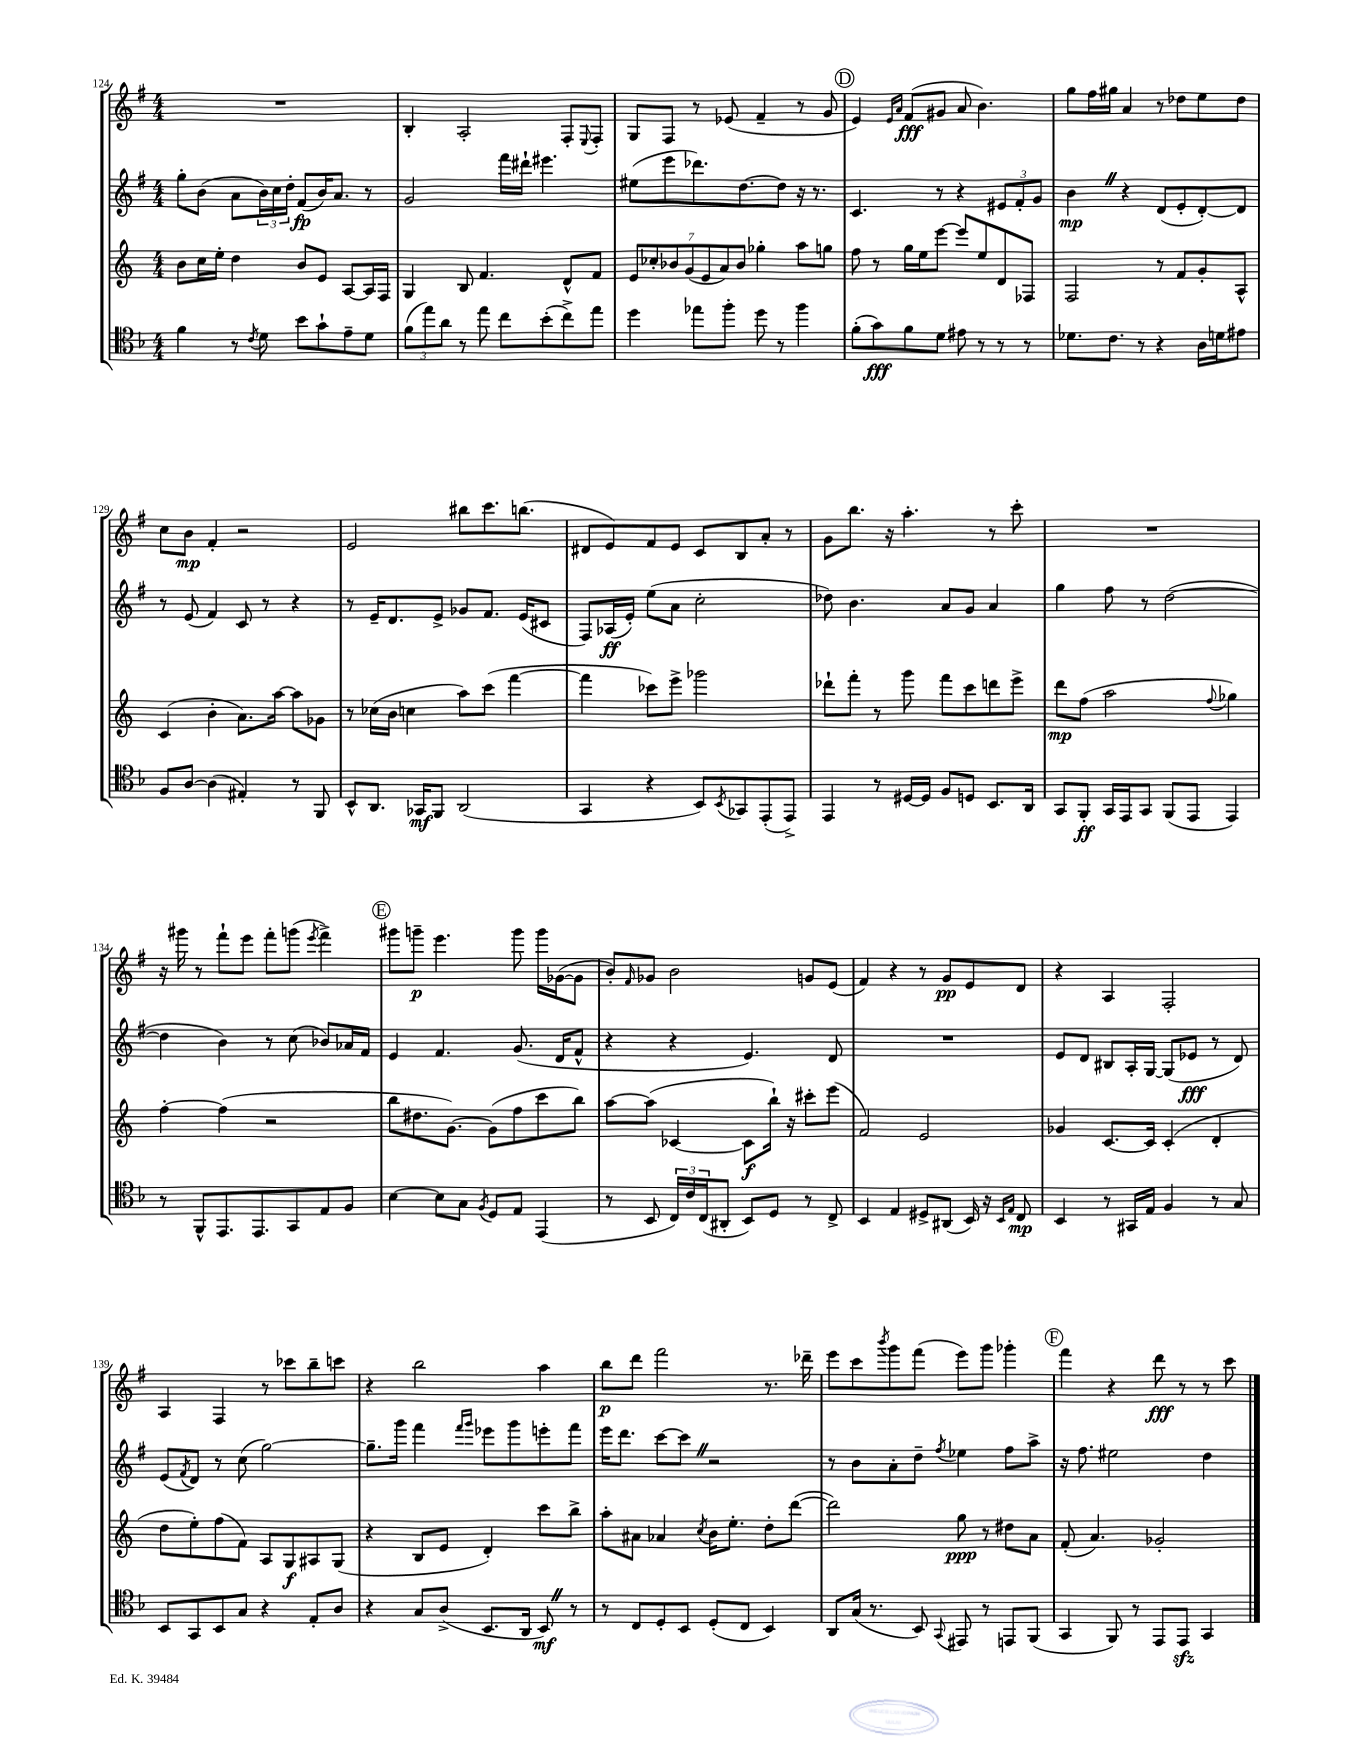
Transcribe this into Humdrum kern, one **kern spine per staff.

**kern	**dynam	**kern	**dynam	**kern	**dynam	**kern	**dynam
*part4	*part4	*part3	*part3	*part2	*part2	*part1	*part1
*staff4	*staff4	*staff3	*staff3	*staff2	*staff2	*staff1	*staff1
*clefC4	*	*clefG2	*	*clefG2	*	*clefG2	*
*k[b-]	*	*k[]	*	*k[f#]	*	*k[f#]	*
*M4/4	*	*M4/4	*	*M4/4	*	*M4/4	*
=124	=124	=124	=124	=124	=124	=124	=124
4f\	.	8b\L	.	8gg'\L	.	1r	.
.	.	16cc\L	.	(8b\J	.	.	.
.	.	16ee'\JJ	.	.	.	.	.
8r	.	4dd\	.	8a\L	.	.	.
8qc/	.	.	.	.	.	.	.
8d\	.	.	.	24b\L)	.	.	.
.	.	.	.	24cc\	.	.	.
.	.	.	.	24dd'\JJ	.	.	.
8b-\L	.	8b/L	.	(8f#/L	fp	.	.
8g`\	.	8e/J	.	16b/K)	.	.	.
.	.	.	.	8.a/J	.	.	.
8e~\	.	[8A/L	.	.	.	.	.
8d\J	.	16A/L]	.	8r	.	.	.
.	.	16F/JJ	.	.	.	.	.
=125	=125	=125	=125	=125	=125	=125	=125
(12f\L	.	4G/	.	2g/	.	4B'/	.
12ee\)	.	.	.	.	.	.	.
12a\J	.	.	.	.	.	.	.
8r	.	8B/	.	.	.	2A'/	.
8ee\	.	4.f/	.	.	.	.	.
8cc\L	.	.	.	16fff#\LL	.	.	.
.	.	.	.	16ddd#X`\JJ	.	.	.
(8b-'\	.	.	.	4.eee#X\	.	.	.
8cc^\)	.	8d^^/L	.	.	.	8F#'/L	.
.	.	.	.	.	.	8qqE/	.
8ee\J	.	8f/J	.	.	.	8F#'/J	.
=126	=126	=126	=126	=126	=126	=126	=126
4dd\	.	14e/L	.	(8ee#X\L	.	8G/L	.
.	.	14cc-X'/	.	.	.	.	.
.	.	.	.	8eee\	.	8F#/J	.
.	.	14b-X/	.	.	.	.	.
.	.	(14g/	.	.	.	.	.
8ee-X\L	.	.	.	8.ddd-X\)	.	8r	.
.	.	14e/	.	.	.	.	.
.	.	14a/)	.	.	.	.	.
8ff'\J	.	.	.	.	.	(8e-X/	.
.	.	14b-/J	.	.	.	.	.
.	.	.	.	[8.dd\	.	.	.
8dd\	.	4gg-X'\	.	.	.	4f#~/	.
8r	.	.	.	8dd\J]	.	.	.
4ff\	.	8aa\L	.	16r	.	8r	.
.	.	.	.	8.r	.	.	.
.	.	8ggn\J	.	.	.	8g/	.
!!LO:REH:place=s1:t=D
=127	=127	=127	=127	=127	=127	=127	=127
(8f'\L	.	8ff\	.	4.c/	.	4e/)	.
8g\)	fff	8r	.	.	.	.	.
.	.	.	.	.	.	16qqe/LL	.
.	.	.	.	.	.	16qqa/JJ	.
8f\	.	16gg\LL	.	.	.	(8f#/L	fff
.	.	16ee\J	.	.	.	.	.
8d\J	.	[8eee\J	.	8r	.	8g#X/J	.
8e#X\	.	8eee/L]	.	4r	.	8a/	.
8r	.	8ee/	.	.	.	4.b\)	.
8r	.	8d/	.	12e#X/L	.	.	.
.	.	.	.	12f#'/	.	.	.
8r	.	8F-X/J	.	.	.	.	.
.	.	.	.	12g/J	.	.	.
=128	=128	=128	=128	=128	=128	=128	=128
8.d-X\L	.	2F/	.	4bZ\	mp	8gg\L	.
.	.	.	.	.	.	16ff#\L	.
8.c\J	.	.	.	.	.	16gg#X\JJ	.
.	.	.	.	4r	.	4a/	.
8r	.	.	.	.	.	.	.
4r	.	8r	.	(8d/L	.	8r	.
.	.	8f/L	.	8e'/	.	8dd-X\L	.
16A\LL	.	8g'/	.	[8d'/)	.	8ee\	.
16dn\J	.	.	.	.	.	.	.
8e#X\J	.	8A^^/J	.	8d/J]	.	8dd-\J	.
!!LO:LB:g=z
=129	=129	=129	=129	=129	=129	=129	=129
8F/L	.	(4c/	.	8r	.	8cc\L	.
[8A/J	.	.	.	(8e/	.	8b\J	mp
(4A\]	.	4b'\	.	4f#/)	.	4f#'/	.
4E#X'/)	.	8.a\L)	.	8c/	.	2r	.
.	.	.	.	8r	.	.	.
.	.	[16aa\Jk	.	.	.	.	.
8r	.	8aa\L]	.	4r	.	.	.
8FF/	.	8g-X\J	.	.	.	.	.
=130	=130	=130	=130	=130	=130	=130	=130
8BB-^^/L	.	8r	.	8r	.	2e/	.
8.AA/J	.	(16cc-X\LL	.	16e~/KL	.	.	.
.	.	16b\JJ	.	8.d/	.	.	.
.	.	4ccn\	.	.	.	.	.
16GG-X/KL	mf	.	.	.	.	.	.
8FF/J	.	.	.	8e^/J	.	.	.
(2AA/	.	8aa\L)	.	8g-X/L	.	8bb#X\L	.
.	.	(8ccc\J	.	8.f#/J	.	8.ccc\	.
.	.	[4fff\	.	.	.	.	.
.	.	.	.	(16e/KL	.	(8.bbn\J	.
.	.	.	.	8c#X/J	.	.	.
=131	=131	=131	=131	=131	=131	=131	=131
4GG/	.	4fff\]	.	8F#/L)	.	8d#X/L	.
.	.	.	.	(16A-X/L	ff	8e/)	.
.	.	.	.	16e'/JJ)	.	.	.
4r	.	8ccc-X\L)	.	(8ee\L	.	8f#/	.
.	.	8eee^\J	.	8a\J	.	8e/J	.
8BB-/L)	.	2ggg-X\	.	2cc'\	.	8c/L	.
8qBB-/	.	.	.	.	.	.	.
8GG-X/	.	.	.	.	.	8B/	.
(8EE'/	.	.	.	.	.	8a'/J	.
8EE^/J)	.	.	.	.	.	8r	.
=132	=132	=132	=132	=132	=132	=132	=132
4EE/	.	8ddd-X`\L	.	8dd-X\)	.	8g\L	.
.	.	8fff'\J	.	4.b\	.	8.bb\J	.
8r	.	8r	.	.	.	.	.
.	.	.	.	.	.	16r	.
[16D#X/LL	.	8ggg\	.	.	.	4.aa'\	.
16D#/JJ]	.	.	.	.	.	.	.
8F/L	.	8fff\L	.	8a/L	.	.	.
8Dn/J	.	8ccc\	.	8g/J	.	.	.
8.BB-/L	.	8dddn\	.	4a/	.	8r	.
.	.	8eee^\J	.	.	.	8ccc'\	.
16AA/Jk	.	.	.	.	.	.	.
=133	=133	=133	=133	=133	=133	=133	=133
8GG/L	.	8ddd\L	mp	4gg\	.	1r	.
8FF'/J	ff	(8ff\J	.	.	.	.	.
16GG/LL	.	2aa\	.	8ff#\	.	.	.
16EE/J	.	.	.	.	.	.	.
8GG/J	.	.	.	8r	.	.	.
(8FF/L	.	.	.	([2dd\	.	.	.
8EE/J	.	.	.	.	.	.	.
.	.	8qqff/	.	.	.	.	.
4EE/)	.	4gg-X\)	.	.	.	.	.
!!LO:LB:g=z
=134	=134	=134	=134	=134	=134	=134	=134
8r	.	[4ff'\	.	4dd\]	.	16r	.
.	.	.	.	.	.	16ggg#X\	.
8FF^^/L	.	.	.	.	.	8r	.
8.EE/	.	(4ff\]	.	4b\)	.	8fff#`\L	.
.	.	.	.	.	.	8eee\J	.
8.EE/	.	.	.	.	.	.	.
.	.	2r	.	8r	.	8fff#'\L	.
8GG/	.	.	.	(8cc\	.	(8gggn\J	.
.	.	.	.	.	.	8qeee/	.
8E/	.	.	.	8b-X/L)	.	4fff#^\)	.
8F/J	.	.	.	16a-X/L	.	.	.
.	.	.	.	16f#/JJ	.	.	.
!!LO:REH:place=s1:t=E
=135	=135	=135	=135	=135	=135	=135	=135
[4B-\	.	8bb\L	.	4e/	.	8ggg#X\L	.
.	.	8.dd#X\	.	.	.	8gggn~\J	p
8B-\L]	.	.	.	4.f#/	.	4.eee\	.
.	.	[8.g\J)	.	.	.	.	.
8G\J	.	.	.	.	.	.	.
8qF/	.	.	.	.	.	.	.
8D/L	.	(8g\L]	.	.	.	.	.
8E/J	.	8ff\	.	(8.g/	.	8ggg\	.
(4EE/	.	8ccc\	.	.	.	16ggg\LL	.
.	.	.	.	16d/KL	.	([16g-X\J	.
.	.	8bb\J)	.	8f#^^/J	.	8g-\J]	.
=136	=136	=136	=136	=136	=136	=136	=136
8r	.	[8aa\L	.	4r	.	8b'/L)	.
.	.	.	.	.	.	16qqf#/	.
8BB-/	.	(8aa\J]	.	.	.	8g-X/J	.
24C/LL)	.	[4c-X/	.	4r	.	2b\	.
24c/	.	.	.	.	.	.	.
(24C/J	.	.	.	.	.	.	.
8AA#X'/J	.	.	.	.	.	.	.
8BB-/L)	.	8c-\L]	f	4.e/)	.	.	.
8D/J	.	16bb`\Jk)	.	.	.	.	.
.	.	16r	.	.	.	.	.
8r	.	8ccc#X'\L	.	.	.	8gn/L	.
8C^/	.	(8eee\J	.	8d/	.	(8e/J	.
=137	=137	=137	=137	=137	=137	=137	=137
4BB-/	.	2f/)	.	1r	.	4f#/)	.
4E/	.	.	.	.	.	4r	.
8D#X^/L	.	2e/	.	.	.	8r	.
(8AA#X/J	.	.	.	.	.	8g/L	pp
16BB-/)	.	.	.	.	.	8e/	.
16r	.	.	.	.	.	.	.
16qqBB-/LL	.	.	.	.	.	.	.
16qqE/JJ	.	.	.	.	.	.	.
8C/	mp	.	.	.	.	8d/J	.
=138	=138	=138	=138	=138	=138	=138	=138
4BB-/	.	4g-X/	.	8e/L	.	4r	.
.	.	.	.	8d/J	.	.	.
8r	.	[8.c/L	.	8B#X/L	.	4A/	.
16GG#X/LL	.	.	.	16A'/L	.	.	.
16E/JJ	.	16c/Jk]	.	[16G/JJ	.	.	.
4F/	.	(4c'/	.	(8G/L]	.	2F#'/	.
.	.	.	.	8e-X/J	fff	.	.
8r	.	4d'/	.	8r	.	.	.
8G/	.	.	.	8d/)	.	.	.
!!LO:LB:g=z
=139	=139	=139	=139	=139	=139	=139	=139
8BB-/L	.	8dd\L	.	(8e/L	.	4A/	.
.	.	.	.	8qf#/	.	.	.
8GG/	.	8ee'\)	.	8d/J)	.	.	.
8BB-/	.	(8ff\	.	8r	.	4F#/	.
8G/J	.	8f\J)	.	(8cc\	.	.	.
4r	.	8A/L	.	[2gg\)	.	8r	.
.	.	8G/	f	.	.	8ccc-X\L	.
8E'/L	.	8A#X/	.	.	.	8bb~\	.
8A/J	.	(8G/J	.	.	.	8cccn\J	.
=140	=140	=140	=140	=140	=140	=140	=140
4r	.	4r	.	8.gg~\L]	.	4r	.
.	.	.	.	16ggg\Jk	.	.	.
8G/L	.	8B/L	.	4fff#\	.	2bb\	.
(8A^/J	.	8e/J	.	.	.	.	.
.	.	.	.	16qqfff#/LL	.	.	.
.	.	.	.	16qqggg/JJ	.	.	.
8.BB-/L	.	4d'/)	.	8eee-X\L	.	.	.
.	.	.	.	8ggg\	.	.	.
16AA/Jk	.	.	.	.	.	.	.
8BB-Z/)	mf	8ccc\L	.	8eeen'\	.	4aa\	.
8r	.	8bb^\J	.	8fff#\J	.	.	.
=141	=141	=141	=141	=141	=141	=141	=141
8r	.	8aa'\L	.	16eee\KL	.	8bb\L	p
.	.	.	.	8.ddd\J	.	.	.
8C/L	.	8a#X\J	.	.	.	8ddd\J	.
8D'/	.	4a-X/	.	[8ccc\L	.	2fff#\	.
8BB-/J	.	.	.	8cccZ\J]	.	.	.
.	.	8qcc/	.	.	.	.	.
(8D'/L	.	16b\KL	.	2r	.	.	.
.	.	8.ee'\J	.	.	.	.	.
8C/J	.	.	.	.	.	.	.
4BB-/)	.	8dd'\L	.	.	.	8.r	.
.	.	([8ddd\J	.	.	.	.	.
.	.	.	.	.	.	16ddd-X~\	.
=142	=142	=142	=142	=142	=142	=142	=142
8AA/L	.	2ddd\])	.	8r	.	8eee\L	.
(16G/Jk	.	.	.	8b\L	.	8ccc\	.
8.r	.	.	.	.	.	.	.
.	.	.	.	.	.	8qbbb/	.
.	.	.	.	8a'\	.	8ggg\	.
8BB-/)	.	.	.	8dd~\J	.	(8fff#\J	.
8qqGG/	.	.	.	8qff#/	.	.	.
8EE#X/	.	8gg\	ppp	4ee-X\	.	8eee\L)	.
8r	.	8r	.	.	.	8ggg\J	.
8EEn/L	.	8dd#X\L	.	8ff#\L	.	4ggg-X'\	.
(8FF/J	.	8a\J	.	8aa^\J	.	.	.
!!LO:REH:place=s1:t=F
=143	=143	=143	=143	=143	=143	=143	=143
4GG/	.	(8f'/	.	16r	.	4fff#\	.
.	.	.	.	8.ff#\	.	.	.
.	.	4.a/)	.	.	.	.	.
8FF/)	.	.	.	2ee#X\	.	4r	.
8r	.	.	.	.	.	.	.
8EE/L	.	2g-X'/	.	.	.	8ddd\	fff
8EEzz/J	.	.	.	.	.	8r	.
4GG/	.	.	.	4dd\	.	8r	.
.	.	.	.	.	.	8ccc\	.
==	==	==	==	==	==	==	==
*-	*-	*-	*-	*-	*-	*-	*-
